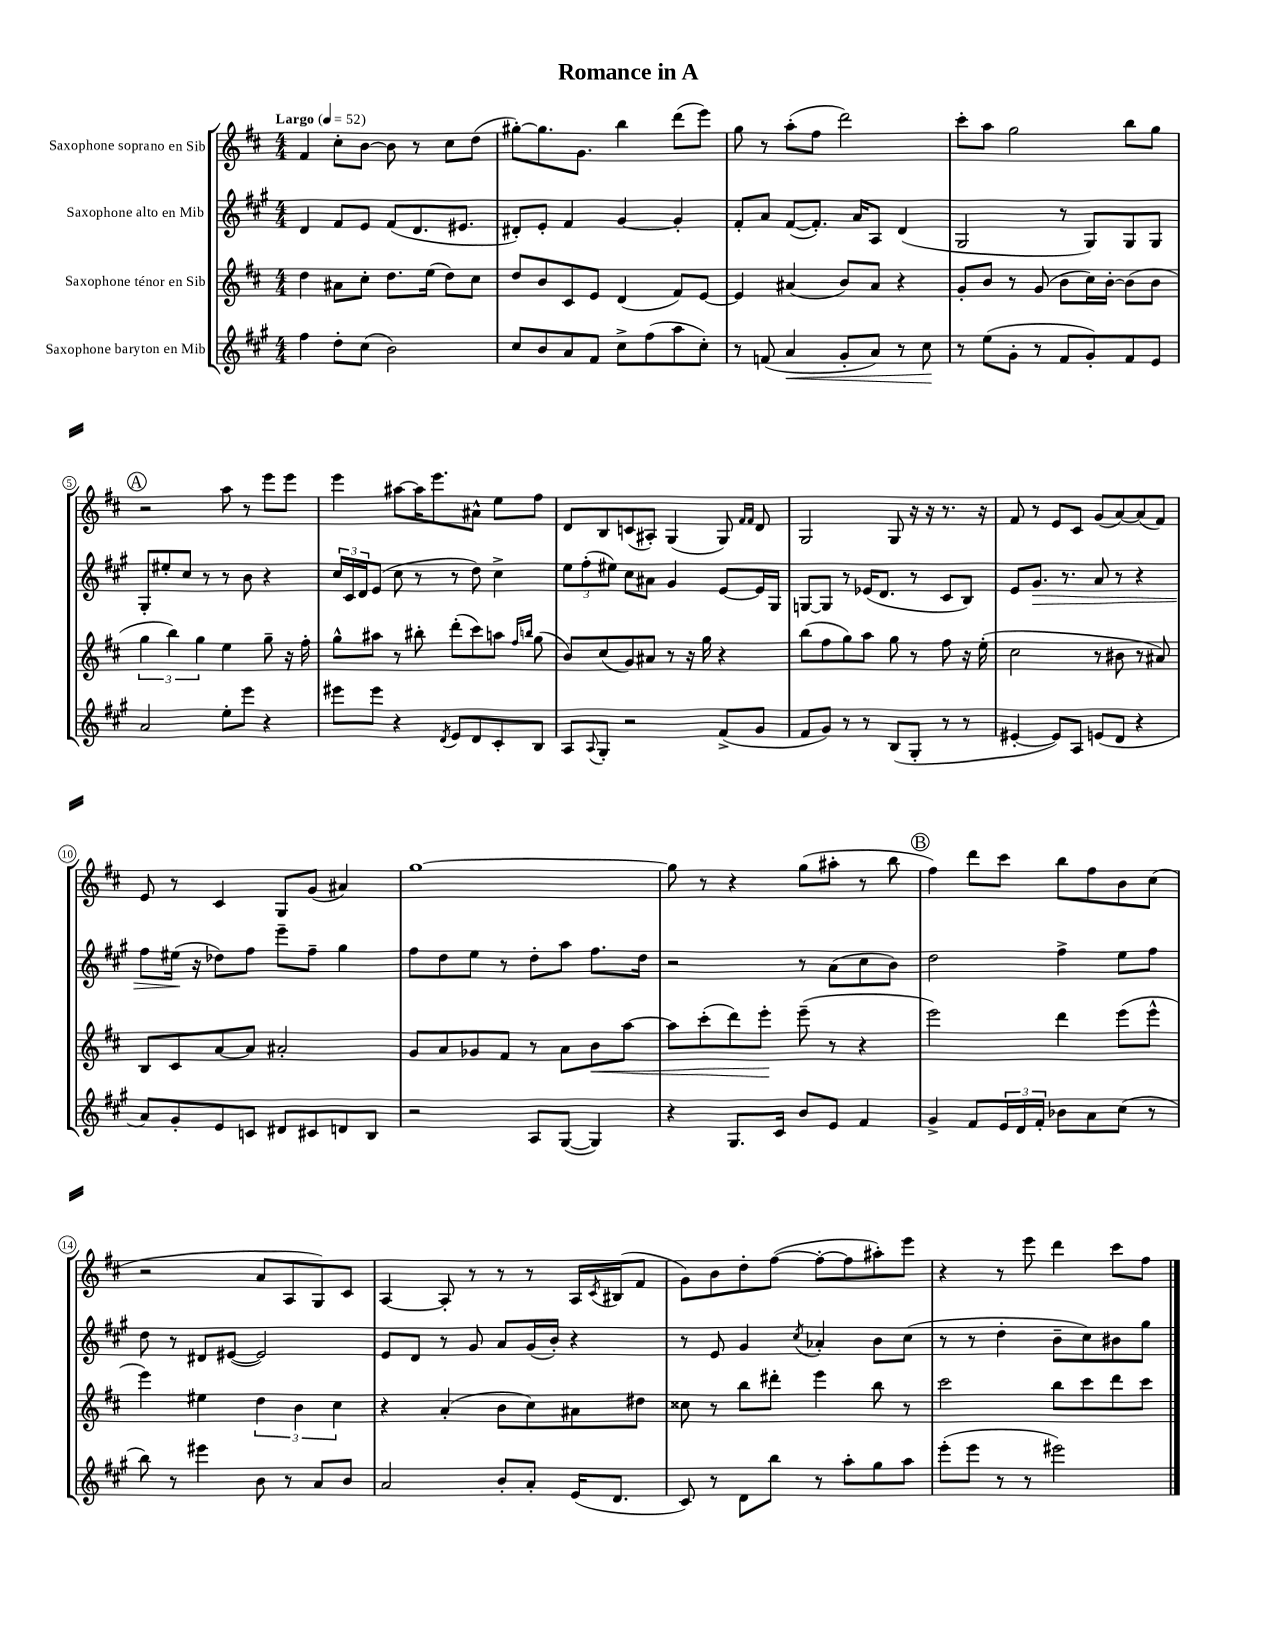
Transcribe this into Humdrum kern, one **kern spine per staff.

**kern	**kern	**kern	**kern
*staff4	*staff3	*staff2	*staff1
*clefG2	*clefG2	*clefG2	*clefG2
*k[f#c#g#]	*k[f#c#]	*k[f#c#g#]	*k[f#c#]
*M4/4	*M4/4	*M4/4	*M4/4
*MM52	*MM52	*MM52	*MM52
4ff#\	4dd\	4d/	4f#/
8dd'\L	8a#\L	8f#/L	8cc#'\L
(8cc#\J	8cc#'\J	8e/J	[8b\J
2b\)	8.dd\L	(8f#/L	8b\]
.	.	8.d/	8r
.	(16ee\Jk	.	.
.	8dd\L)	.	8cc#\L
.	.	8.e#/J	.
.	8cc#\J	.	(8dd\J
=	=	=	=
8cc#/L	8dd/L	8d#'/L)	[8gg#'\L)
8b/	8b/	8e'/J	8.gg#\]
8a/	8c#/	4f#/	.
.	.	.	8.g\J
8f#/J	8e/J	.	.
8cc#^\L	(4d/	[4g#/	4bb\
(8ff#\	.	.	.
8aa\	8f#/L)	4g#'/]	(8ddd\L
8cc#'\J)	[8e/J	.	8eee\J)
=	=	=	=
8r	4e/]	8f#'/L	8gg\
(8f/	.	8a/J	8r
4a/	(4a#/	([8f#/L	(8aa'\L
.	.	8.f#'/]J)	8ff#\J
8g#'/L	8b/L)	.	2ddd\)
.	.	16a/LK	.
8a/J)	8a#/J	8A/J	.
8r	4r	(4d/	.
8cc#\	.	.	.
=	=	=	=
8r	8g'/L	2G#/	8ccc#'\L
(8ee\L	8b/J	.	8aa\J
8g#'\J	8r	.	2gg\
8r	(8g/	.	.
8f#/L	8b\L	8r	.
8g#'/)	16cc#\L)	8G#/L)	.
.	[16b'\JJ	.	.
8f#/	(8b\]L	8G#/	8bb\L
8e/J	8b\J	8G#/J	8gg\J
=	=	=	=
2a/	6gg\	8G#'/L	2r
.	.	8ee#'/	.
.	6bb\)	.	.
.	.	8cc#/J	.
.	6gg\	.	.
.	.	8r	.
8ee'\L	4ee\	8r	8aa\
8eee\J	.	8b\	8r
4r	8gg~\	4r	8eee\L
.	16r	.	8eee\J
.	16ff#'\	.	.
=	=	=	=
8eee#\L	8gg^^\L	24cc#/LL	4eee\
.	.	24c#/	.
.	.	24d/J	.
8eee#\J	8aa#\J	(8e/J	.
4r	8r	8cc#\	[8aa#\L
.	8bb#'\	8r	16aa#\]K
.	.	.	8.eee\
8qd/	.	.	.
8e/L	(8ddd'\L	8r	.
8d/	8ccc#\)	8dd\)	8a#^^\J
8c#'/	8aa\J	4cc#^\	8ee\L
.	16qqff#/LL	.	.
.	16qqbb/JJ	.	.
8B/J	(8gg\	.	8ff#\J
=	=	=	=
8A/L	8b/L)	12ee\L	8d/L
.	.	(12ff#'\	.
8qqA/	.	.	.
8G#'/J	(8cc#/	.	8B/
.	.	12ee#\J)	.
2r	8g/)	8cc#\L	(8c/
.	8a#/J	8a#\J	8A#'/J)
.	8r	4g#/	(4G/
.	16r	.	.
.	16gg\	.	.
(8f#^/L	4r	[8e/L	8G/)
.	.	.	16qqf#/LL
.	.	.	16qqf#/JJ
8g#/J	.	16e/]L	8d/
.	.	16G#/JJ	.
=	=	=	=
8f#/L	(8bb\L	[8G/L	2G/
8g#/J)	8ff#\	8G/]J	.
8r	8gg\)	8r	.
8r	8aa\J	(16e-/LK	.
.	.	8.d/J	.
(8B/L	8gg\	.	8G/
8G#'/J	8r	8r	16r
.	.	.	16r
8r	8ff#\	8c#/L	8.r
8r	16r	8B/J)	.
.	(16ee'\	.	16r
=	=	=	=
[4e#'/	2cc#\	8e/L	8f#/
.	.	8.g#/J	8r
8e#/]L)	.	.	8e/L
.	.	8.r	.
8A/J	.	.	8c#/J
(8e/L	8r	8a/	(8g/L
8d/J	8b#\	8r	[8a/)
4r	8r	4r	(8a/]
.	8a#/)	.	8f#/J)
=	=	=	=
8a/L)	8B/L	8ff#\L	8e/
8g#'/	8c#/	(16ee#\Jk	8r
.	.	16r	.
8e/	[8a/	8dd-\L)	4c#/
8c/J	8a/]J	8ff#\J	.
8d#/L	2a#'/	8eee~\L	8G/L
8c#/	.	8ff#~\J	(8g/J
8d/	.	4gg#\	4a#/)
8B/J	.	.	.
=	=	=	=
2r	8g/L	8ff#\L	[1gg
.	8a/	8dd\	.
.	8g-/	8ee\J	.
.	8f#/J	8r	.
8A/L	8r	8dd'\L	.
([8G#/J	8a\L	8aa\J	.
4G#/])	8b\	8.ff#\L	.
.	[8aa\J	.	.
.	.	16dd\Jk	.
=	=	=	=
4r	8aa\]L	2r	8gg\]
.	(8ccc#'\	.	8r
8.G#/L	8ddd\)	.	4r
.	8eee'\J	.	.
16c#/Jk	.	.	.
8b/L	(8eee~\	8r	(8gg\L
8e/J	8r	(8a\L	8aa#'\J
4f#/	4r	8cc#\	8r
.	.	8b\J)	8bb\
=	=	=	=
4g#^/	2eee\)	2dd\	4ff#\)
8f#/L	.	.	8ddd\L
24e/L	.	.	8ccc#\J
24d/	.	.	.
24f#'/JJ	.	.	.
8b-\L	4ddd\	4ff#^\	8bb\L
8a\	.	.	8ff#\
(8cc#\J	(8eee\L	8ee\L	8b\
8r	8eee^^\J	8ff#\J	(8cc#\J
=	=	=	=
8bb\)	4eee\)	8dd\	2r
8r	.	8r	.
4eee#\	4ee#\	8d#/L	.
.	.	([8e#/J	.
8b\	6dd\	2e#/])	8a/L
8r	.	.	8A/
.	6b\	.	.
8a/L	.	.	8G/)
.	6cc#\	.	.
8b/J	.	.	8c#/J
=	=	=	=
2a/	4r	8e/L	[4A/
.	.	8d/J	.
.	(4a'/	8r	8A'/]
.	.	8g#/	8r
8b'/L	8b\L	8a/L	8r
8a'/J	8cc#\)	(16g#/L	8r
.	.	16b'/JJ)	.
(16e/LK	8a#\	4r	16A/LL
.	.	.	8qc#/
8.d/J	.	.	(16B#/J
.	8dd#\J	.	8f#/J
=	=	=	=
8c#/)	8cc##\	8r	8g\L)
8r	8r	8e/	8b\
8d\L	8bb\L	4g#/	8dd'\
8bb\J	8ddd#'\J	.	([8ff#\J
.	.	8qcc#/	.
8r	4eee\	4a-'/	8ff#'\_L
8aa'\L	.	.	8ff#\]
8gg#\	8bb\	8b\L	8aa#'\)
8aa\J	8r	(8cc#\J	8eee\J
=	=	=	=
(8eee'\L	2ccc#\	8r	4r
8eee\J	.	8r	.
8r	.	4dd'\	8r
8r	.	.	8eee\
2eee#\)	8bb\L	8b~\L	4ddd\
.	8ccc#\	8cc#\)	.
.	8ddd\	8b#\	8ccc#\L
.	8ccc#\J	8gg#\J	8ff#\J
==	==	==	==
*-	*-	*-	*-
